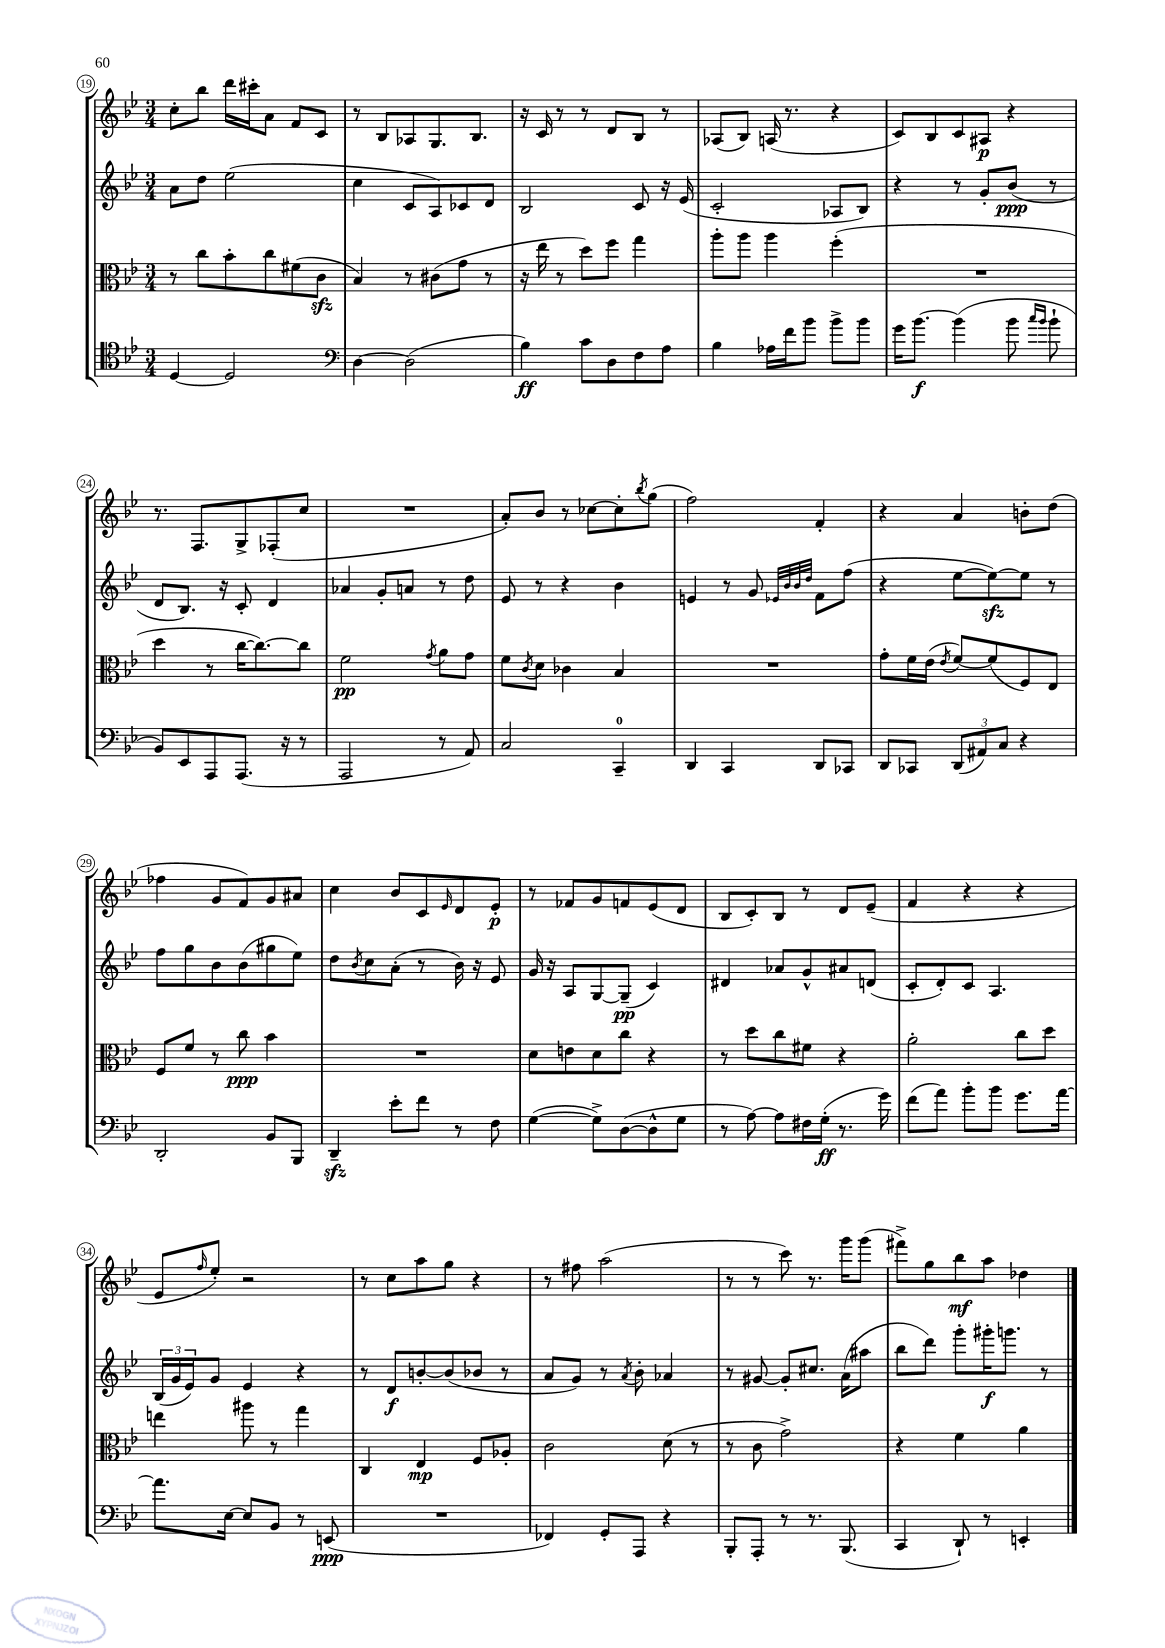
<<
\new StaffGroup <<
\new Staff = "s0" {
    \clef treble \key bes \major \numericTimeSignature \time 3/4
    c''8-. bes''8 d'''16 cis'''16-. a'8 f'8 c'8 |
    r8 bes8 aes8 g8. bes8. |
    r16 c'16 r8 r8 d'8 bes8 r8 |
    aes8( bes8) a16( r8. r4 |
    c'8) bes8 c'8 ais8\p r4 |
    r8. f8. g8-> fes8-.( c''8 |
    R2. |
    a'8-.) bes'8 r8 ces''8~ ces''8-. \acciaccatura { bes''8 } g''8( |
    f''2) f'4-. |
    r4 a'4 b'8-. d''8( |
    fes''4 g'8 f'8) g'8 ais'8 |
    c''4 bes'8 c'8 \grace { ees'16 } d'8 ees'8-.\p |
    r8 fes'8 g'8 f'8 ees'8( d'8 |
    bes8 c'8-.) bes8 r8 d'8 ees'8--( |
    f'4 r4 r4 |
    ees'8 \grace { f''16 } ees''8-.) r2 |
    r8 c''8 a''8 g''8 r4 |
    r8 fis''8 a''2( |
    r8 r8 c'''8) r8. g'''16 g'''8( |
    fis'''8->) g''8 bes''8\mf a''8 des''4 \bar "|." |
}
\new Staff = "s1" {
    \clef treble \key bes \major \numericTimeSignature \time 3/4
    a'8 d''8 ees''2( |
    c''4 c'8 a8) ces'8 d'8 |
    bes2 c'8 r16 ees'16( |
    c'2-. aes8 bes8) |
    r4 r8 g'8-. bes'8\ppp( r8 |
    d'8 bes8.) r16 c'8-. d'4 |
    aes'4 g'8-. a'8 r8 d''8 |
    ees'8 r8 r4 bes'4 |
    e'4 r8 g'8 \grace { ees'32 bes'32 bes'32 d''32 } f'8 f''8( |
    r4 ees''8~ ees''8~\sfz) ees''8 r8 |
    f''8 g''8 bes'8 bes'8( gis''8 ees''8) |
    d''8 \acciaccatura { bes'8 } c''8 a'8-.( r8 bes'16) r16 ees'8 |
    g'16 r16 a8 g8~ g8--\pp( c'4) |
    dis'4 aes'8 g'8-^ ais'8 d'8( |
    c'8-. d'8-.) c'8 a4. |
    \tuplet 3/2 { bes16( g'16 ees'16) } g'8 ees'4 r4 |
    r8 d'8\f b'8~-. b'8( bes'8 r8 |
    a'8 g'8) r8 \acciaccatura { a'8 } bes'8-. aes'4 |
    r8 gis'8~ gis'8-. cis''8. a'16( ais''8 |
    bes''8 d'''8) g'''8-. gis'''16-.\f g'''8. r8 \bar "|." |
}
\new Staff = "s2" {
    \clef alto \key bes \major \numericTimeSignature \time 3/4
    r8 c''8 bes'8-. c''8 fis'8( c'8\sfz |
    bes4) r8 cis'8( g'8 r8 |
    r16 ees''16 r8 d''8) f''8 g''4 |
    a''8-. a''8 a''4 f''4-.( |
    R2. |
    d''4 r8 c''16~ c''8.~) c''8 |
    f'2\pp \acciaccatura { g'8 } a'8 g'8 |
    f'8 \acciaccatura { c'8 } d'8 ces'4 bes4 |
    R2. |
    g'8-. f'16 ees'16( \acciaccatura { ees'8 } f'8~) f'8( f8) ees8 |
    f8 f'8 r8 c''8\ppp bes'4 |
    R2. |
    d'8 e'8 d'8 c''8 r4 |
    r8 d''8 c''8 fis'8 r4 |
    a'2-. c''8 d''8 |
    e''4 ais''8 r8 g''4 |
    c4 ees4\mp f8 aes8-. |
    c'2 d'8( r8 |
    r8 c'8 g'2->) |
    r4 f'4 a'4 \bar "|." |
}
\new Staff = "s3" {
    \clef tenor \key bes \major \numericTimeSignature \time 3/4
    d4~ d2 |
    \clef bass d4~ d2( |
    bes4\ff) c'8 d8 f8 a8 |
    bes4 aes16 f'16 bes'8 bes'8-> bes'8 |
    g'16 bes'8.~\f bes'4( bes'8 \grace { c''16 bes'16 } bes'8-! |
    bes,8) ees,8 a,,8 a,,8.( r16 r8 |
    a,,2 r8 a,8) |
    c2 c,4-0-- |
    d,4 c,4 d,8 ces,8 |
    d,8 ces,8 \tuplet 3/2 { d,8( ais,8) c8 } r4 |
    d,2-. bes,8 bes,,8 |
    d,4--\sfz ees'8-. f'8 r8 f8 |
    g4~( g8->) d8~( d8-^ g8 |
    r8 a8~) a8 fis16 g16-.\ff( r8. g'16) |
    f'8( a'8) bes'8-. bes'8 g'8. a'16~ |
    a'8. ees16~ ees8 bes,8 r8 e,8\ppp( |
    R2. |
    fes,4) g,8-. a,,8 r4 |
    bes,,8-. a,,8-. r8 r8. bes,,8.( |
    c,4 d,8-!) r8 e,4-. \bar "|." |
}
>>
>>
\layout { \context { \Score currentBarNumber = #19 \override BarNumber.stencil = #(make-stencil-circler 0.1 0.3 ly:text-interface::print) } }
